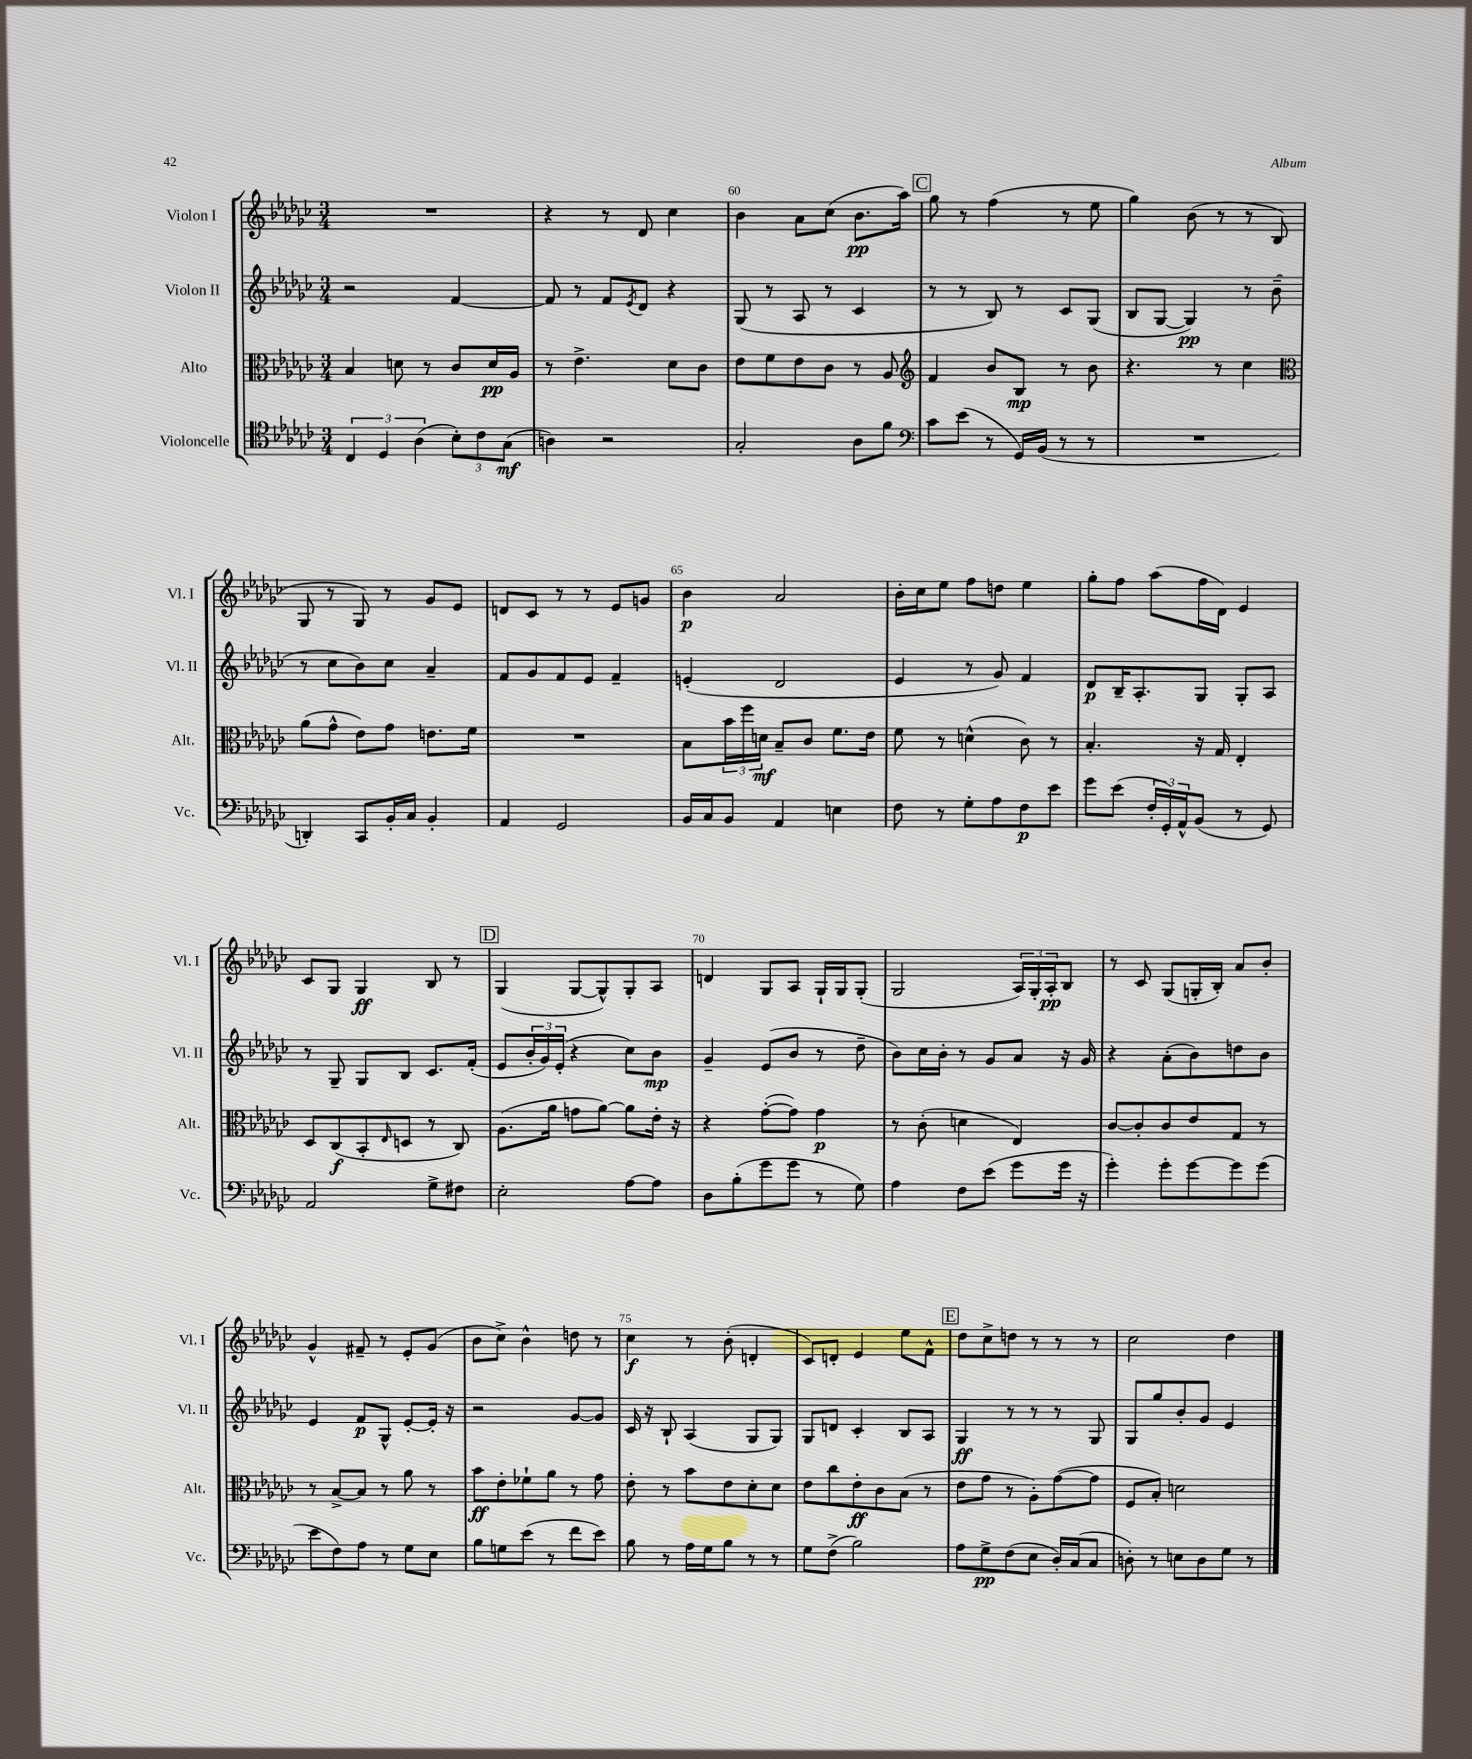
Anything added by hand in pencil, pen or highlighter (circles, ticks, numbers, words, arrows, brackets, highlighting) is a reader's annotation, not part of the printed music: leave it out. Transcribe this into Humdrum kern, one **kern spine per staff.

**kern	**kern	**kern	**kern
*staff4	*staff3	*staff2	*staff1
*clefC4	*clefC3	*clefG2	*clefG2
*k[b-e-a-d-g-c-]	*k[b-e-a-d-g-c-]	*k[b-e-a-d-g-c-]	*k[b-e-a-d-g-c-]
*M3/4	*M3/4	*M3/4	*M3/4
6C-/	4B-/	2r	2.r
6D-/	.	.	.
.	8d\	.	.
(6A-\	.	.	.
.	8r	.	.
12B-'\L)	8c-/L	[4f/	.
12c-\	.	.	.
.	16d/L	.	.
(12G-\J	.	.	.
.	16A-/JJ	.	.
=	=	=	=
4A\)	8r	8f/]	4r
.	4.e-^\	8r	.
2r	.	8f/L	8r
.	.	8qe-/	.
.	.	8d-/J	8d-/
.	8d-\L	4r	4cc-\
.	8c-\J	.	.
=	=	=	=
2G-'/	8e-\L	(8G-/	4b-\
.	8f\	8r	.
.	8e-\	8A-/	8a-\L
.	8c-\J	8r	(8cc-\J
8A-\L	8r	4c-/	8.b-\L
8f\J	8A-/	.	.
.	.	.	16aa-\Jk)
=	=	=	=
*clefF4	*clefG2	*	*
8c-\L	4f/	8r	8gg-\
(8e-\J	.	8r	8r
8r	8b-/L	8B-/)	(4ff\
16GG-/LL)	8B-/J	8r	.
(16BB-/JJ	.	.	.
8r	8r	8c-/L	8r
8r	8b-\	(8G-/J	8ee-\
=	=	=	=
2.r	4.r	8B-/L	4gg-\)
.	.	[8G-/J	.
.	.	4G-/])	(8b-\
.	8r	.	8r
.	4cc-\	8r	8r
.	.	(8b-~\	8B-/
=	=	=	=
*	*clefC3	*	*
4DD'/)	(8a-\L	8r	8G-/
.	8g-^^\J	8cc-\L	8r
8CC-/L	8e-\L)	8b-\)	8G-/)
16BB-'/L	8g-\J	8cc-\J	8r
16C-/JJ	.	.	.
4BB-'/	8.e\L	4a-~/	8g-/L
.	.	.	8e-/J
.	16f\Jk	.	.
=	=	=	=
4AA-/	2.r	8f/L	8d/L
.	.	8g-/	8c-/J
2GG-/	.	8f/	8r
.	.	8e-/J	8r
.	.	4f~/	8e-/L
.	.	.	8g/J
=	=	=	=
16BB-/LL	8B-\L	(4e'/	4b-\
16C-/J	.	.	.
8BB-/J	24b-\L	.	.
.	24ff\	.	.
.	24d\JJ	.	.
4AA-/	8B-~/L	2d-/	2a-/
.	8c-/J	.	.
4E\	8.f\L	.	.
.	16e-\Jk	.	.
=	=	=	=
8F\	8f\	4e-/	16b-'\LL
.	.	.	16cc-\J
8r	8r	.	8ee-\J
8G-'\L	(4d^^\	8r	8ff\L
8A-\	.	8g-/)	8dd\J
8F\	8c-\)	4f/	4ee-\
8e-\J	8r	.	.
=	=	=	=
8g-\L	4.B-'/	8d-/L	8gg-'\L
(8e-\J	.	16B-~/K	8ff\J
.	.	8.A-'/	.
24F'/LL	.	.	(8aa-\L
24GG-'/)	.	.	.
24AA-^^/J	.	.	.
(8BB-/J	16r	8G-/J	16ff\L
.	16G-/	.	16d-\JJ)
8r	4E-'/	8G-'/L	4e-/
8GG-/)	.	8A-/J	.
=	=	=	=
2AA-/	8D-/L	8r	8c-/L
.	(8C-/	8G-~/	8G-/J
.	8BB-'/	8G-/L	4G-/
.	16qqE-/	.	.
.	8D/J	8B-/J	.
8G-^\L	8r	8.c-/L	8B-/
8F#\J	8C-/)	.	8r
.	.	(16f'/Jk	.
=	=	=	=
2E-'\	(8.A-\L	8e-/L	(4G-/
.	.	24b-'/L	.
.	.	24g-/)	.
.	16a-\Jk	.	.
.	.	(24e-'/JJ	.
.	8g\L	4r	[8G-/L
.	[8a-\J)	.	8G-^^/])
[8A-\L	8a-\]L	8cc-\L)	8G-'/
8A-\]J	16e-'\Jk	8b-\J	8A-/J
.	16r	.	.
=	=	=	=
8D-\L	4r	4g-~/	4d/
(8B-'\	.	.	.
8g-\	([8g-'\L	(8e-/L	8G-/L
8g-\J	8g-\]J)	8b-/J	8A-/J
8r	4g-\	8r	16G-`/LL
.	.	.	16G-/J
8G-\)	.	8dd-~\	(8G-'/J
=	=	=	=
4A-\	8r	8b-\L)	2G-/
.	(8c-'\	16cc-\L	.
.	.	16b-'\JJ	.
8F\L	4d\	8r	.
(8e-\J	.	8g-/L	.
8g-\L	4E-/)	8a-/J	24A-/LL)
.	.	.	24G-'/
.	.	.	24A-'/J
16g-\Jk	.	16r	8B-/J
16r	.	16g-/	.
=	=	=	=
4g-'\)	[8c-/L	4r	8r
.	8c-'/]	.	8c-/
8g-'\L	8c-/	(8a-'\L	(8G-/L
[8g-\	8e-/	8b-\)	16G'/L
.	.	.	16B-'/JJ)
8g-\]	8G-/J	8dd\	8a-/L
(8g-\J	8r	8b-\J	8b-'/J
=	=	=	=
8e-\L	8r	4e-/	4g-^^/
8F\)	[8B-^/L	.	.
8A-\J	8B-/]J	8f/L	8f#~/
8r	8r	8G-^^/J	8r
8G-\L	8a-\	[8e-'/L	8e-'/L
8E-\J	8r	16e-'/]Jk	(8g-/J
.	.	16r	.
=	=	=	=
8B-\L	8b-\L	2r	8b-\L
8G\	8e-'\	.	8cc-^\J)
(8e-\J	8f-`\	.	4b-^^\
8r	8a-\J	.	.
8f\L	8r	[8g-/L	8dd\
8e-\J)	8g-\	8g-/]J	8r
=	=	=	=
8B-\	8e-'\	16c-/	4cc-\
.	.	16r	.
8r	8r	8B-`/	.
16A-\LL	8b-\L	(4A-/	8r
16G-\J	.	.	.
8B-\J	8e-\	.	(8b-'\
8r	8d-'\	8G-/L	4d'/
8r	8d-\J	8G-/J)	.
=	=	=	=
8G-\L	8e-\L	8G-/L	8c-/L)
(8F^\J	8cc-\	8d/J	8d'/J
2B-\)	8e-'\	4c-'/	4e-/
.	8c-\	.	.
.	(8B-\J	8B-/L	8ee-\L
.	8r	8A-/J	8f^^\J
=	=	=	=
8A-\L	8e-\L	4G-/	8dd-\L
8G-^\	8g-\J	.	8cc-^\
(8F\	8r	8r	8dd\J
8E-\J	8A-'\L)	8r	8r
16D-'/LL)	([8g-\	8r	8r
(16C-/J	.	.	.
8C-/J	8g-\]J	8G-/	8r
=	=	=	=
8D'\)	8F/L	8G-/L	2cc-\
8r	8B-'/J)	8gg-/	.
8E\L	2d\	8b-'/	.
8D\	.	8g-/J	.
8G-\J	.	4e-/	4dd-\
8r	.	.	.
==	==	==	==
*-	*-	*-	*-
